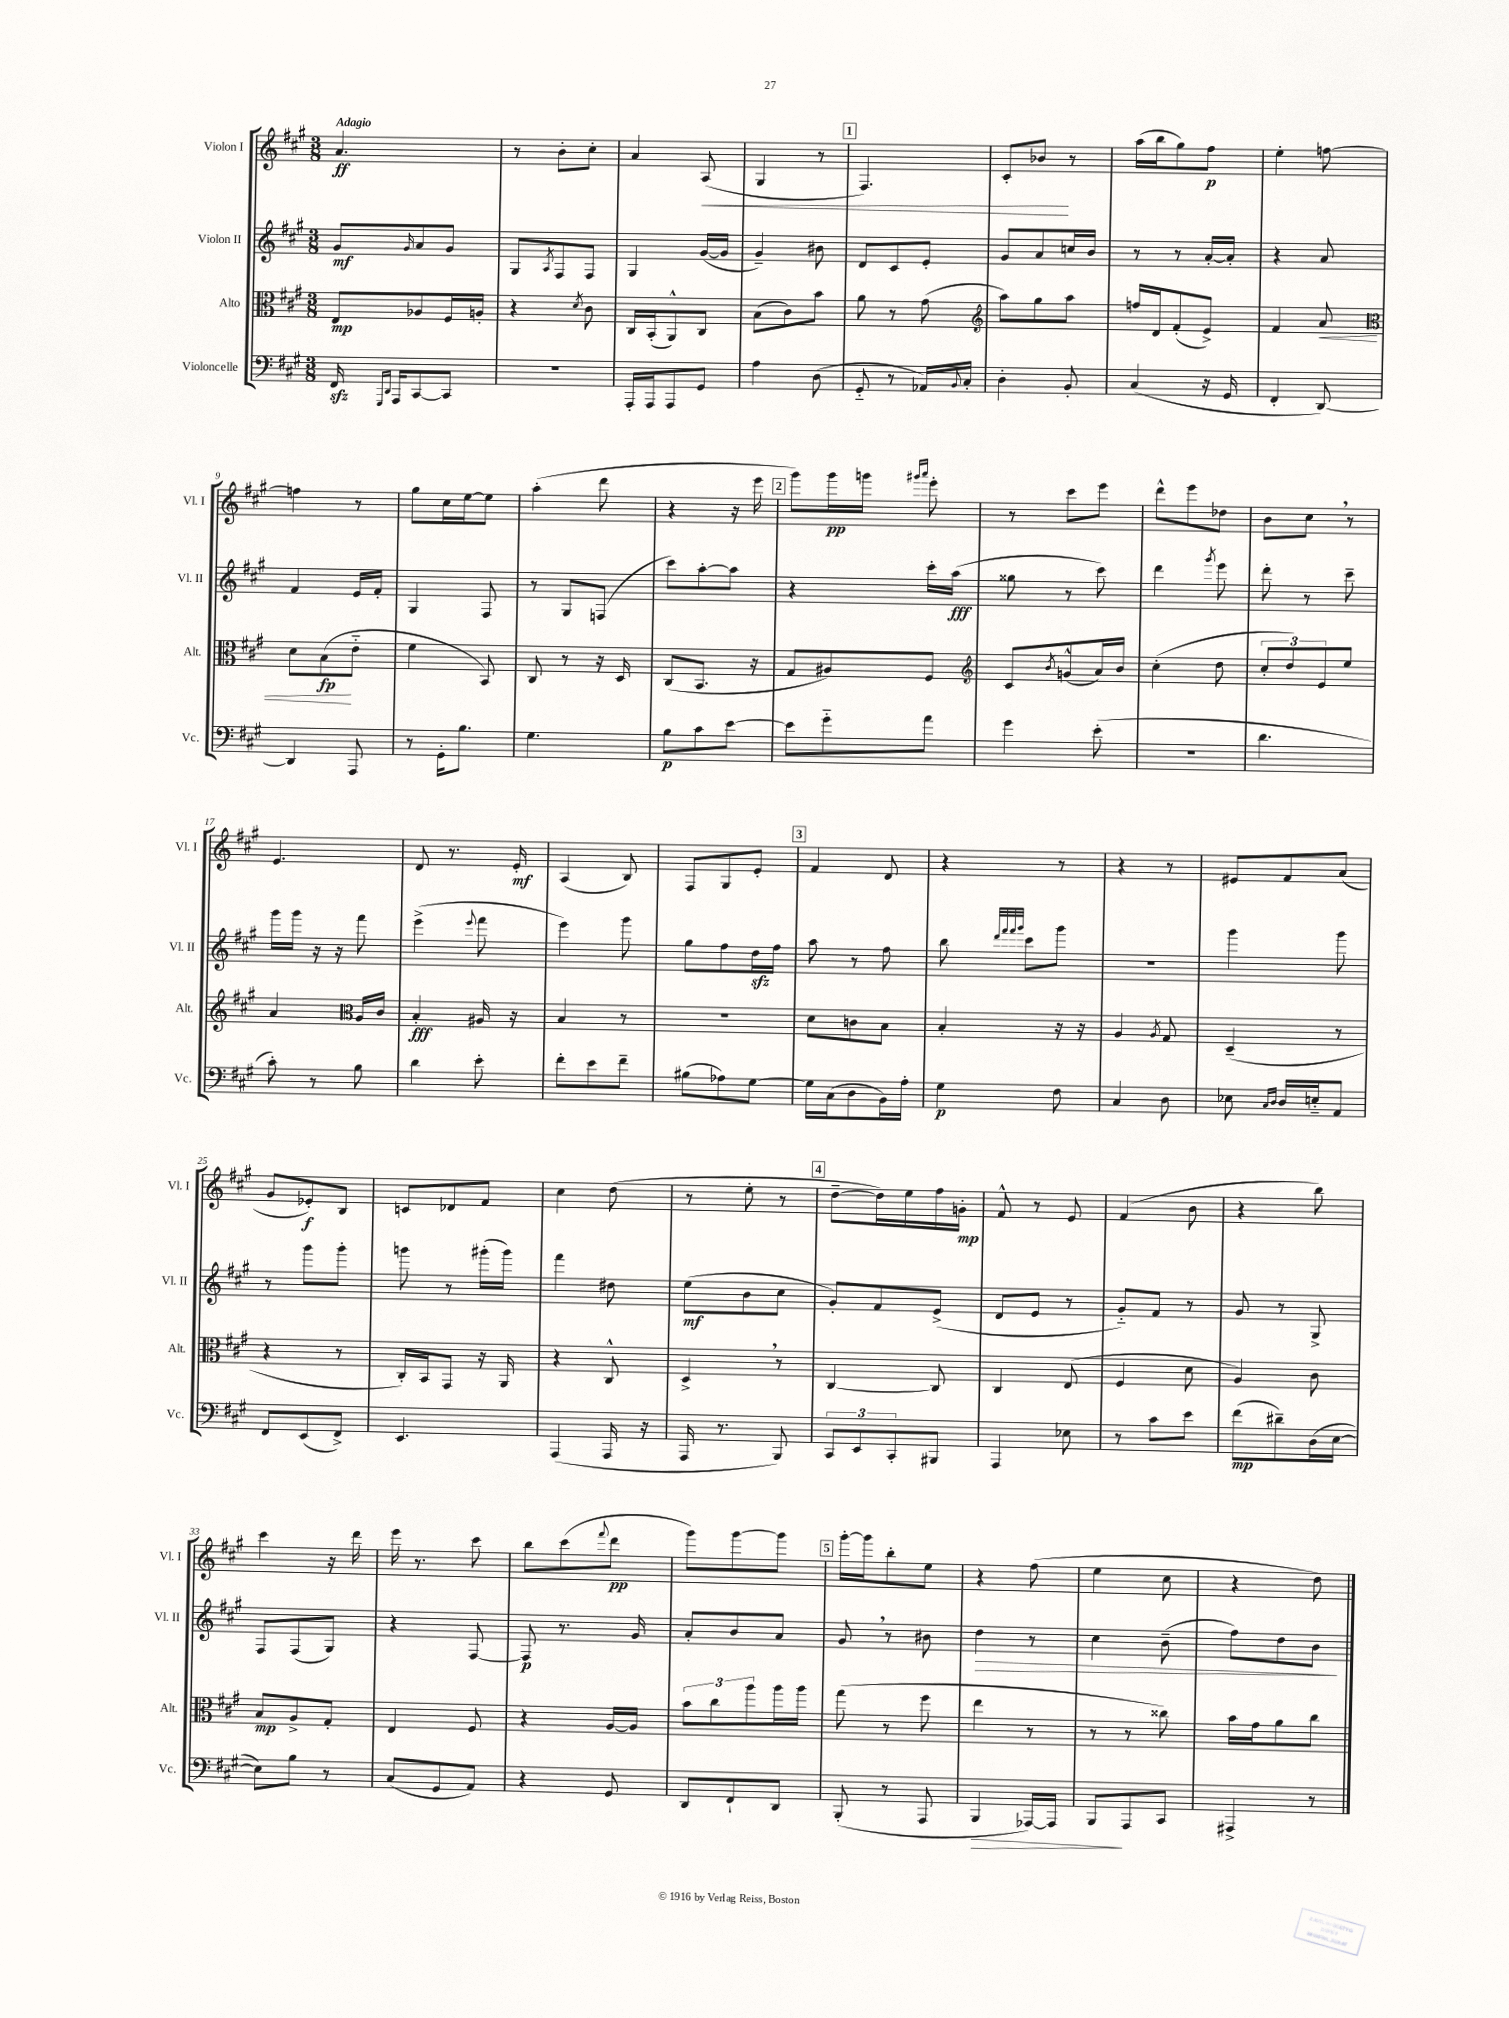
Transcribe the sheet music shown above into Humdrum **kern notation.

**kern	**kern	**kern	**kern
*staff4	*staff3	*staff2	*staff1
*clefF4	*clefC3	*clefG2	*clefG2
*k[f#c#g#]	*k[f#c#g#]	*k[f#c#g#]	*k[f#c#g#]
*M3/8	*M3/8	*M3/8	*M3/8
16FF#/	8E/L	8g#/L	4.a/
16qqGGG#/LL	.	.	.
16qqDD/JJ	.	.	.
16AAA/LK	.	.	.
.	.	16qqg#/	.
[8CC#/	8A-/	8a/	.
8CC#/]J	16F#/L	8g#/J	.
.	16A'/JJ	.	.
=	=	=	=
4.r	4r	8G#/L	8r
.	.	8qA/	.
.	.	8F#/	8b'\L
.	8qd/	.	.
.	8c#\	8F#/J	8cc#'\J
=	=	=	=
16AAA'/LL	16C#/LL	4G#/	4a/
16AAA/J	(16BB'/J	.	.
8AAA/	8AA^^/)	.	.
8GG#/J	8C#/J	([16g#/LL	(8A/
.	.	16g#/]JJ	.
=	=	=	=
4A\	(8B\L	4g#~/)	4G#/
.	8c#\)	.	.
(8D\	8b\J	8b#\	8r
=	=	=	=
8GG#'~/	8a\	8d/L	4.F#/)
8r	8r	8c#/	.
16AA-/LL)	(8g#\	8e'/J	.
8qqBB/	.	.	.
16C#'/JJ	.	.	.
=	=	=	=
*	*clefG2	*	*
4D'\	8aa\L)	8g#/L	8c#'/L
.	8gg#\	8a/	8b-/J
8BB'/	8aa\J	16cc/L	8r
.	.	16b/JJ	.
=	=	=	=
(4C#/	16ff/LL	8r	(16aa\LL
.	16d/J	.	16bb\J
.	(8f#'/	8r	8gg#\)
16r	8e^/J)	[16a'/LL	8ff#\J
16GG#/	.	16a'/]JJ	.
=	=	=	=
4FF#'/	4f#/	4r	4ee'\
[8DD/)	8a/	8a/	[8ff\
=	=	=	=
*	*clefC3	*	*
4DD/]	8d\L	4f#/	4ff\]
.	(8B\	.	.
8AAA/	8e'~\J	16e/LL	8r
.	.	16f#'/JJ	.
=	=	=	=
8r	4f#\	4G#/	8gg#\L
16GG#'\LK	.	.	16cc#\L
8.B\J	.	.	[16ee\J
.	8BB/)	8F#/	8ee\]J
=	=	=	=
4.G#\	8C#/	8r	(4aa'\
.	8r	8G#/L	.
.	16r	(8F/J	8ddd\
.	16D/	.	.
=	=	=	=
8B\L	(8C#/L	8ccc#\L)	4r
8c#\	8.BB/J	[8aa'\	.
[8e\J	.	8aa\]J	16r
.	16r	.	16eee\
=	=	=	=
8e\]L	8G#/L	4r	8ggg#\L)
8g#'~\	8A#/)	.	16ggg#\L
.	.	.	16ggg\JJ
.	.	.	16qqggg#/LL
.	.	.	16qqaaa/JJ
8a\J	8F#/J	16ccc#'\LL	8eee'\
.	.	(16aa\JJ	.
=	=	=	=
*	*clefG2	*	*
4g#\	8c#/L	8gg##\	8r
.	8qb/	.	.
.	(8g^^/	8r	8ccc#\L
(8e'\	16a/L)	8ccc#\)	8eee\J
.	16b/JJ	.	.
=	=	=	=
4.r	(4cc#'\	4ddd\	8ddd^^\L
.	.	.	8eee\
.	.	8qggg#/	.
.	8dd\	8eee\	8dd-\J
=	=	=	=
4.d\	12cc#'/L	8ddd'\	8b\L
.	12dd/)	.	.
.	.	8r	8cc#\J
.	12e/	.	.
.	8ee/J	8ccc#~\	8r
=	=	=	=
8c#'\)	4a/	16ggg#\LL	4.e/
.	.	16ggg#\JJ	.
8r	.	16r	.
.	.	16r	.
*	*clefC3	*	*
8B\	16A/LL	8fff#\	.
.	16c#/JJ	.	.
=	=	=	=
4d\	4B'/	(4eee^\	8d/
.	.	.	8.r
.	.	8qqeee/	.
8e'\	16A#/	8fff#\	.
.	16r	.	16e'/
=	=	=	=
8f#'\L	4B/	4eee\)	(4A/
8e\	.	.	.
8f#~\J	8r	8ggg#\	8B/)
=	=	=	=
(8B#\L	4.r	8gg#\L	8F#/L
8A-\)	.	8ff#\	8G#/
[8G#\J	.	16dd\L	8e'/J
.	.	16ff#\JJ	.
=	=	=	=
16G#\]LL	8d\L	8aa\	4f#/
(16C#\J	.	.	.
8D\	8c\	8r	.
16BB\L)	8B\J	8ff#\	8d/
16A'\JJ	.	.	.
=	=	=	=
4G#\	4B'/	8bb\	4r
.	.	32qqddd/LLL	.
.	.	32qqfff#/	.
.	.	32qqfff#/	.
.	.	32qqggg#/JJJ	.
.	.	8ccc#\L	.
8F#\	16r	8ggg#\J	8r
.	16r	.	.
=	=	=	=
4C#/	4A/	4.r	4r
.	8qA/	.	.
8D\	8G#/	.	8r
=	=	=	=
8E-\	(4D~/	4ggg#\	8e#/L
16qqC#/LL	.	.	.
16qqD/JJ	.	.	.
16D/LL	.	.	8f#/
16E'~/J	.	.	.
8AA/J	8r	8ggg#\	(8a/J
=	=	=	=
8FF#/L	4r	8r	8g#/L
(8EE/	.	8ggg#\L	8e-'/)
8FF#^/J)	8r	8ggg#'\J	8B/J
=	=	=	=
4.EE/	16C#'/LL)	8ggg\	8c/L
.	16BB/J	.	.
.	8GG#/J	8r	8d-/
.	16r	(16ggg#'\LL	8f#/J
.	16AA/	16ggg#\JJ)	.
=	=	=	=
(4AAA/	4r	4fff#\	4cc#\
16AAA/	8C#^^/	8dd#\	(8dd\
16r	.	.	.
=	=	=	=
16AAA/	4D^/	(8ee\L	8r
8.r	.	.	.
.	.	8b\	8ee'\
8BBB/)	8r	8cc#\J	8r
=	=	=	=
12CC#/L	[4C#/	8g#'/L)	[8dd~\L
12EE/	.	.	.
.	.	8f#/	16dd\]L)
12CC#'/	.	.	.
.	.	.	16ee\
8BBB#/J	8C#/]	(8e^/J	16ff#\
.	.	.	16g'\JJ
=	=	=	=
4AAA/	4C#/	8d/L	8f#^^/
.	.	8e/J	8r
8E-\	(8E/	8r	8e/
=	=	=	=
8r	4F#/	8g#'~/L)	(4f#/
8c#\L	.	8f#/J	.
8e\J	8d\	8r	8b\
=	=	=	=
(8f#\L	4A/)	8g#/	4r
8d#~\)	.	8r	.
(16D\L	8c#\	8G#^/	8bb\)
[16E\JJ	.	.	.
=	=	=	=
8E\]L)	8B/L	8F#/L	4ccc#\
8B\J	8A^/	(8F#/	.
8r	8G#'/J	8G#/J)	16r
.	.	.	16ddd\
=	=	=	=
(8C#/L	4E/	4r	16eee\
.	.	.	8.r
8GG#/	.	.	.
8AA/J)	8F#/	[8F#/	8ccc#\
=	=	=	=
4r	4r	8F#/]	8bb\L
.	.	8.r	(8ccc#\
.	.	.	8qqfff#/
8GG#/	[16A/LL	.	8ddd\J
.	16A/]JJ	16g#/	.
=	=	=	=
8DD/L	12b\L	8a'/L	8ggg#\L)
.	12cc#\	.	.
8FF#`/	.	8b/	[8ggg#\
.	12aa\	.	.
8DD/J	16aa\L	8a/J	8ggg#\]J
.	16aa\JJ	.	.
=	=	=	=
(8BBB'/	(8gg#\	8g#/	[16ggg#'\LL
.	.	.	16ggg#\]J
8r	8r	8r	8bb'\
8AAA/	8ff#\	8b#\	8ee\J
=	=	=	=
4BBB/	4ee\	4dd\	4r
[16AAA-/LL)	8r	8r	(8ff#\
16AAA-/]JJ	.	.	.
=	=	=	=
8BBB/L	8r	4cc#\	4ee\
8AAA/	8r	.	.
8CC#/J	8cc##\)	(8b~\	8cc#\
=	=	=	=
4AAA#^/	16b\LL	8ff#\L)	4r
.	16g#\J	.	.
.	8a\	8dd\	.
8r	8cc#\J	8b\J	8dd\)
==	==	==	==
*-	*-	*-	*-
